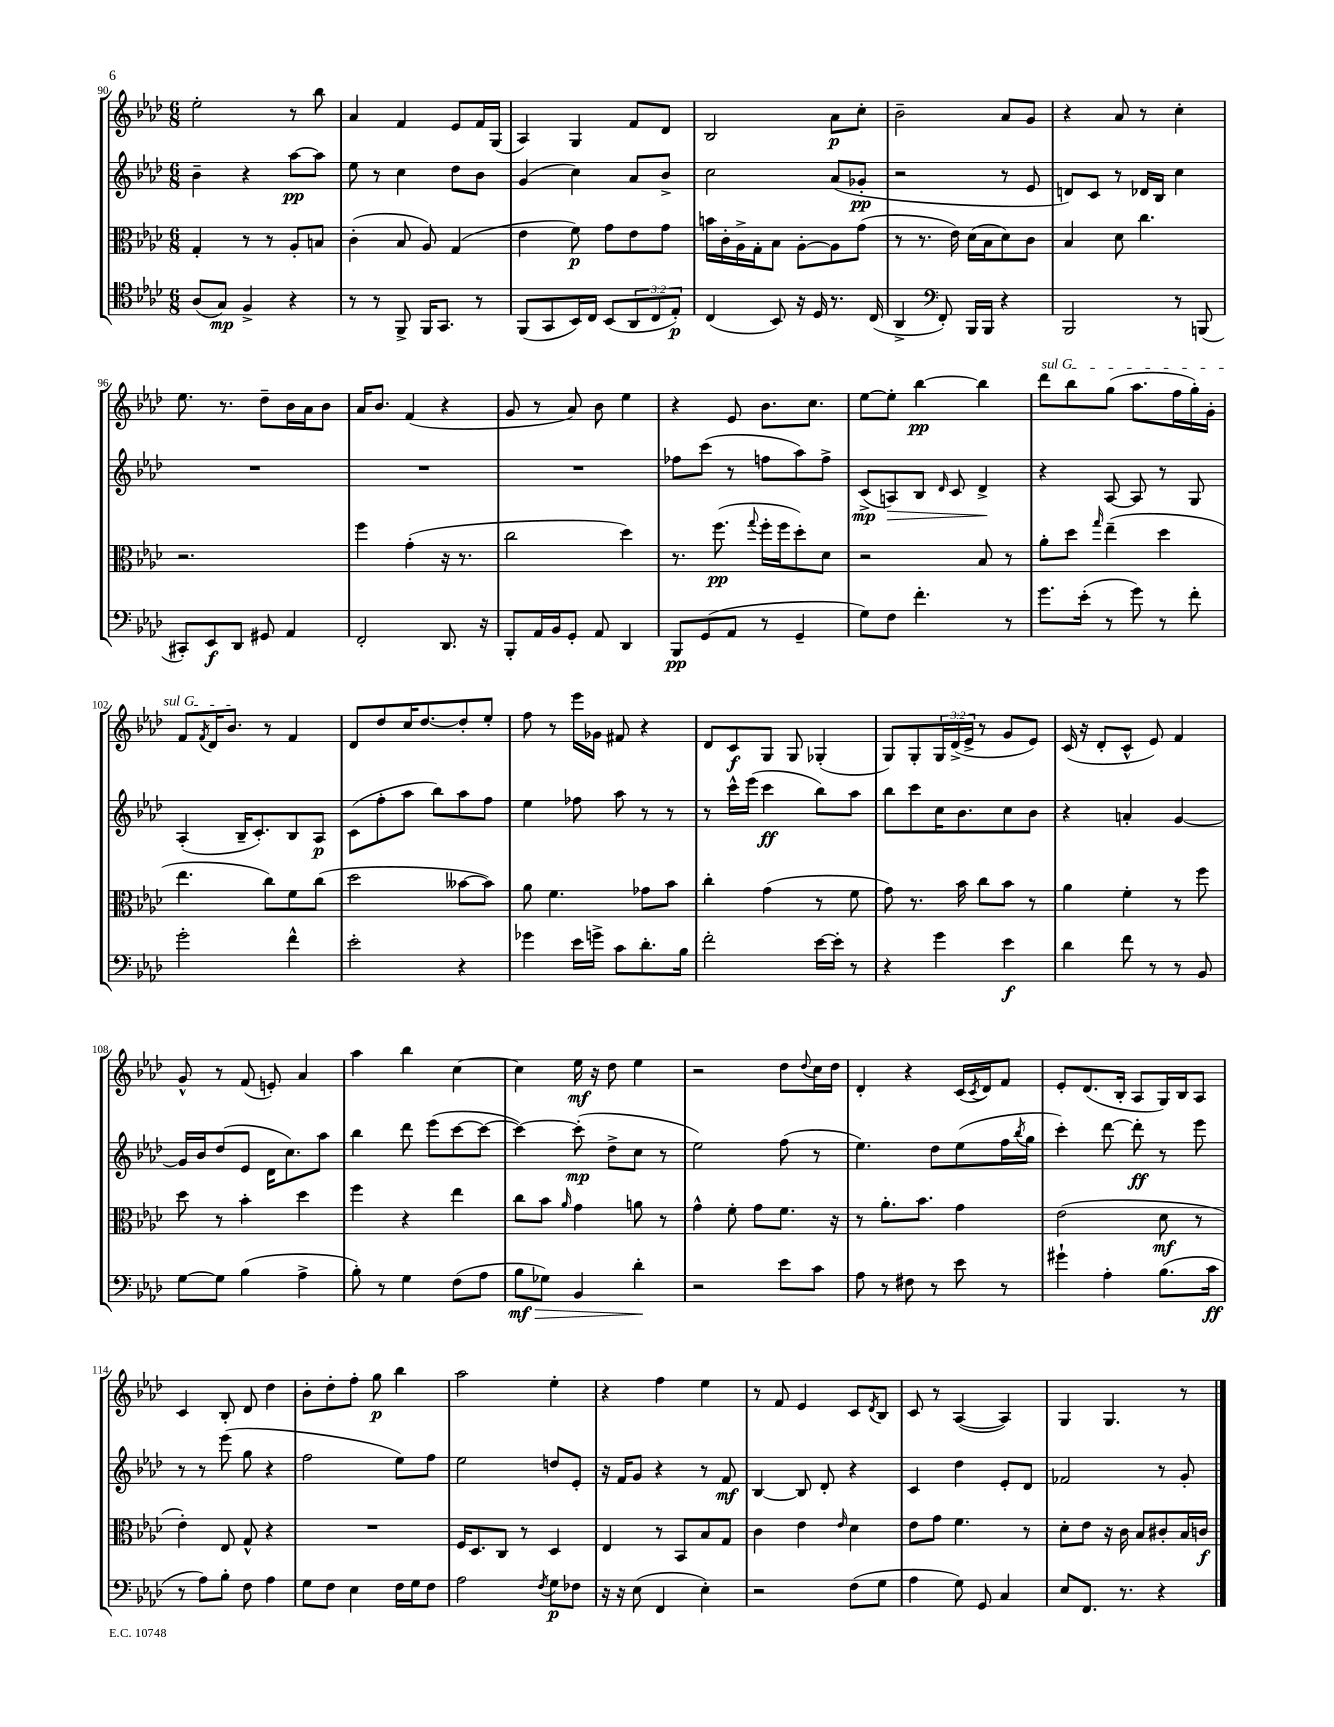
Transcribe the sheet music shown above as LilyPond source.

<<
\new StaffGroup <<
\new Staff = "s0" {
    \clef treble \key aes \major \numericTimeSignature \time 6/8 \override Staff.TupletNumber.text = #tuplet-number::calc-fraction-text
    ees''2-. r8 bes''8 |
    aes'4 f'4 ees'8 f'16 g16( |
    aes4) g4 f'8 des'8 |
    bes2 aes'8\p c''8-. |
    bes'2-- aes'8 g'8 |
    r4 aes'8 r8 c''4-. |
    ees''8. r8. des''8-- bes'16 aes'16 bes'8 |
    aes'16 bes'8. f'4( r4 |
    g'8 r8 aes'8) bes'8 ees''4 |
    r4 ees'8 bes'8. c''8. |
    ees''8~ ees''8-. bes''4~\pp bes''4 |
    \once \override TextSpanner.bound-details.left.text = \markup { \italic "sul G" } des'''8\startTextSpan bes''8 g''8( aes''8. f''16 g''16-.) g'16-. |
    f'8 \acciaccatura { f'8 } des'16 bes'8.\stopTextSpan r8 f'4 |
    des'8 des''8 c''16 des''8.~ des''8-. ees''8-. |
    f''8 r8 ees'''16 ges'16 fis'8 r4 |
    des'8 c'8\f g8 g8 ges4-.( |
    g8) g8-. \tuplet 3/2 { g16 des'16->( ees'16-> } r8 g'8 ees'8) |
    c'16( r16 des'8-. c'8-^ ees'8) f'4 |
    g'8-^ r8 f'8( e'8-.) aes'4 |
    aes''4 bes''4 c''4~ |
    c''4 ees''16\mf r16 des''8 ees''4 |
    r2 des''8 \appoggiatura { des''8 } c''16 des''16 |
    des'4-. r4 c'16( \acciaccatura { c'8 } des'16) f'8 |
    ees'8-. des'8.( bes16-. aes8 g16) bes16 aes8 |
    c'4 bes8-. des'8 des''4 |
    bes'8-. des''8-. f''8-. g''8\p bes''4 |
    aes''2 ees''4-. |
    r4 f''4 ees''4 |
    r8 f'8 ees'4 c'8 \acciaccatura { des'8 } bes8 |
    c'8 r8 aes4~( aes4) |
    g4 g4. r8 \bar "|." |
}
\new Staff = "s1" {
    \clef treble \key aes \major \numericTimeSignature \time 6/8
    bes'4-- r4 aes''8~\pp aes''8 |
    ees''8 r8 c''4 des''8 bes'8 |
    g'4( c''4) aes'8 bes'8-> |
    c''2 aes'8( ges'8-.\pp |
    r2 r8 ees'8 |
    d'8) c'8 r8 des'16 bes16 c''4 |
    R2. |
    R2. |
    R2. |
    fes''8 c'''8( r8 f''8 aes''8) f''8-> |
    c'8->\mp( a8\>) bes8 \grace { des'16 } c'8 des'4->\! |
    r4 aes8~ aes8 r8 g8 |
    aes4-.( bes16-- c'8.-.) bes8 aes8\p |
    c'8( f''8-. aes''8 bes''8) aes''8 f''8 |
    ees''4 fes''8 aes''8 r8 r8 |
    r8 c'''16-^ ees'''16( c'''4\ff bes''8) aes''8 |
    bes''8 c'''8 c''16 bes'8. c''8 bes'8 |
    r4 a'4-. g'4~ |
    g'16 bes'16 des''8( ees'8 des'16 c''8.) aes''8 |
    bes''4 des'''8 ees'''8( c'''8~ c'''8~ |
    c'''4~) c'''8-.\mp( des''8-> c''8 r8 |
    ees''2) f''8( r8 |
    ees''4.) des''8 ees''8( f''16 \acciaccatura { bes''8 } g''16 |
    c'''4-.) des'''8~ des'''8-.\ff r8 ees'''8 |
    r8 r8 ees'''8( g''8 r4 |
    f''2 ees''8) f''8 |
    ees''2 d''8 ees'8-. |
    r16 f'16 g'8 r4 r8 f'8\mf |
    bes4~ bes8 des'8-. r4 |
    c'4 des''4 ees'8-. des'8 |
    fes'2 r8 g'8-. \bar "|." |
}
\new Staff = "s2" {
    \clef alto \key aes \major \numericTimeSignature \time 6/8
    g4-. r8 r8 aes8-. b8 |
    c'4-.( bes8 aes8) g4( |
    ees'4 f'8\p) g'8 ees'8 g'8 |
    b'16 c'16-. aes16-> g16-. bes8 aes8~-. aes8 g'8( |
    r8 r8. ees'16) des'16( bes16 des'8) c'8 |
    bes4 des'8 c''4. |
    r2. |
    f''4 g'4-.( r16 r8. |
    c''2 des''4) |
    r8. f''8.\pp( \appoggiatura { g''8 } f''16-. f''16 des''8-.) des'8 |
    r2 bes8 r8 |
    aes'8-. des''8 \grace { g''16 } ees''4--( des''4 |
    ees''4. c''8) f'8 c''8( |
    des''2 beses'8~ beses'8) |
    aes'8 f'4. ges'8 bes'8 |
    c''4-. g'4( r8 f'8 |
    g'8) r8. bes'16 c''8 bes'8 r8 |
    aes'4 f'4-. r8 f''8 |
    des''8 r8 bes'4-. des''4 |
    f''4 r4 ees''4 |
    c''8 bes'8 \grace { aes'16 } g'4 a'8 r8 |
    g'4-^ f'8-. g'8 f'8. r16 |
    r8 aes'8.-. bes'8. g'4 |
    ees'2( des'8\mf r8 |
    ees'4-.) ees8 g8-^ r4 |
    R2. |
    f16 des8. c8 r8 des4 |
    ees4 r8 bes,8 bes8 g8 |
    c'4 ees'4 \grace { ees'16 } des'4 |
    ees'8 g'8 f'4. r8 |
    des'8-. ees'8 r16 c'16 bes8 cis'8-. bes16 c'16\f \bar "|." |
}
\new Staff = "s3" {
    \clef tenor \key aes \major \numericTimeSignature \time 6/8 \override Staff.TupletNumber.text = #tuplet-number::calc-fraction-text
    aes8( g8\mp) f4-> r4 |
    r8 r8 f,8-> f,16 g,8. r8 |
    f,8( g,8 bes,16) c16 bes,8( \tuplet 3/2 { aes,8 c8 ees8-.\p) } |
    c4( bes,8) r16 des16 r8. c16( |
    aes,4-> \clef bass f,8-.) bes,,16 bes,,16 r4 |
    bes,,2 r8 b,,8( |
    cis,8-.) ees,8\f des,8 gis,8 aes,4 |
    f,2-. des,8. r16 |
    bes,,8-. aes,16 bes,16 g,8-. aes,8 des,4 |
    bes,,8\pp g,8( aes,8 r8 g,4-- |
    g8) f8 f'4.-. r8 |
    g'8. ees'16-.( r8 g'8) r8 f'8-. |
    g'2-. f'4-^ |
    ees'2-. r4 |
    ges'4 ees'16 g'16-> c'8 des'8.-. bes16 |
    f'2-. ees'16~ ees'16-. r8 |
    r4 g'4 ees'4\f |
    des'4 f'8 r8 r8 bes,8 |
    g8~ g8 bes4( aes4-> |
    bes8-.) r8 g4 f8( aes8 |
    bes8\mf\> ges8) bes,4 des'4-.\! |
    r2 ees'8 c'8 |
    aes8 r8 fis8 r8 ees'8 r8 |
    gis'4-! aes4-. bes8.( c'16\ff |
    r8 aes8) bes8-. f8 aes4 |
    g8 f8 ees4 f16 g16 f8 |
    aes2 \acciaccatura { f8 } g8\p fes8 |
    r16 r16 ees8( f,4 ees4-.) |
    r2 f8( g8 |
    aes4 g8) g,8 c4 |
    ees8 f,8. r8. r4 \bar "|." |
}
>>
>>
\layout { \context { \Score currentBarNumber = #90 } }
